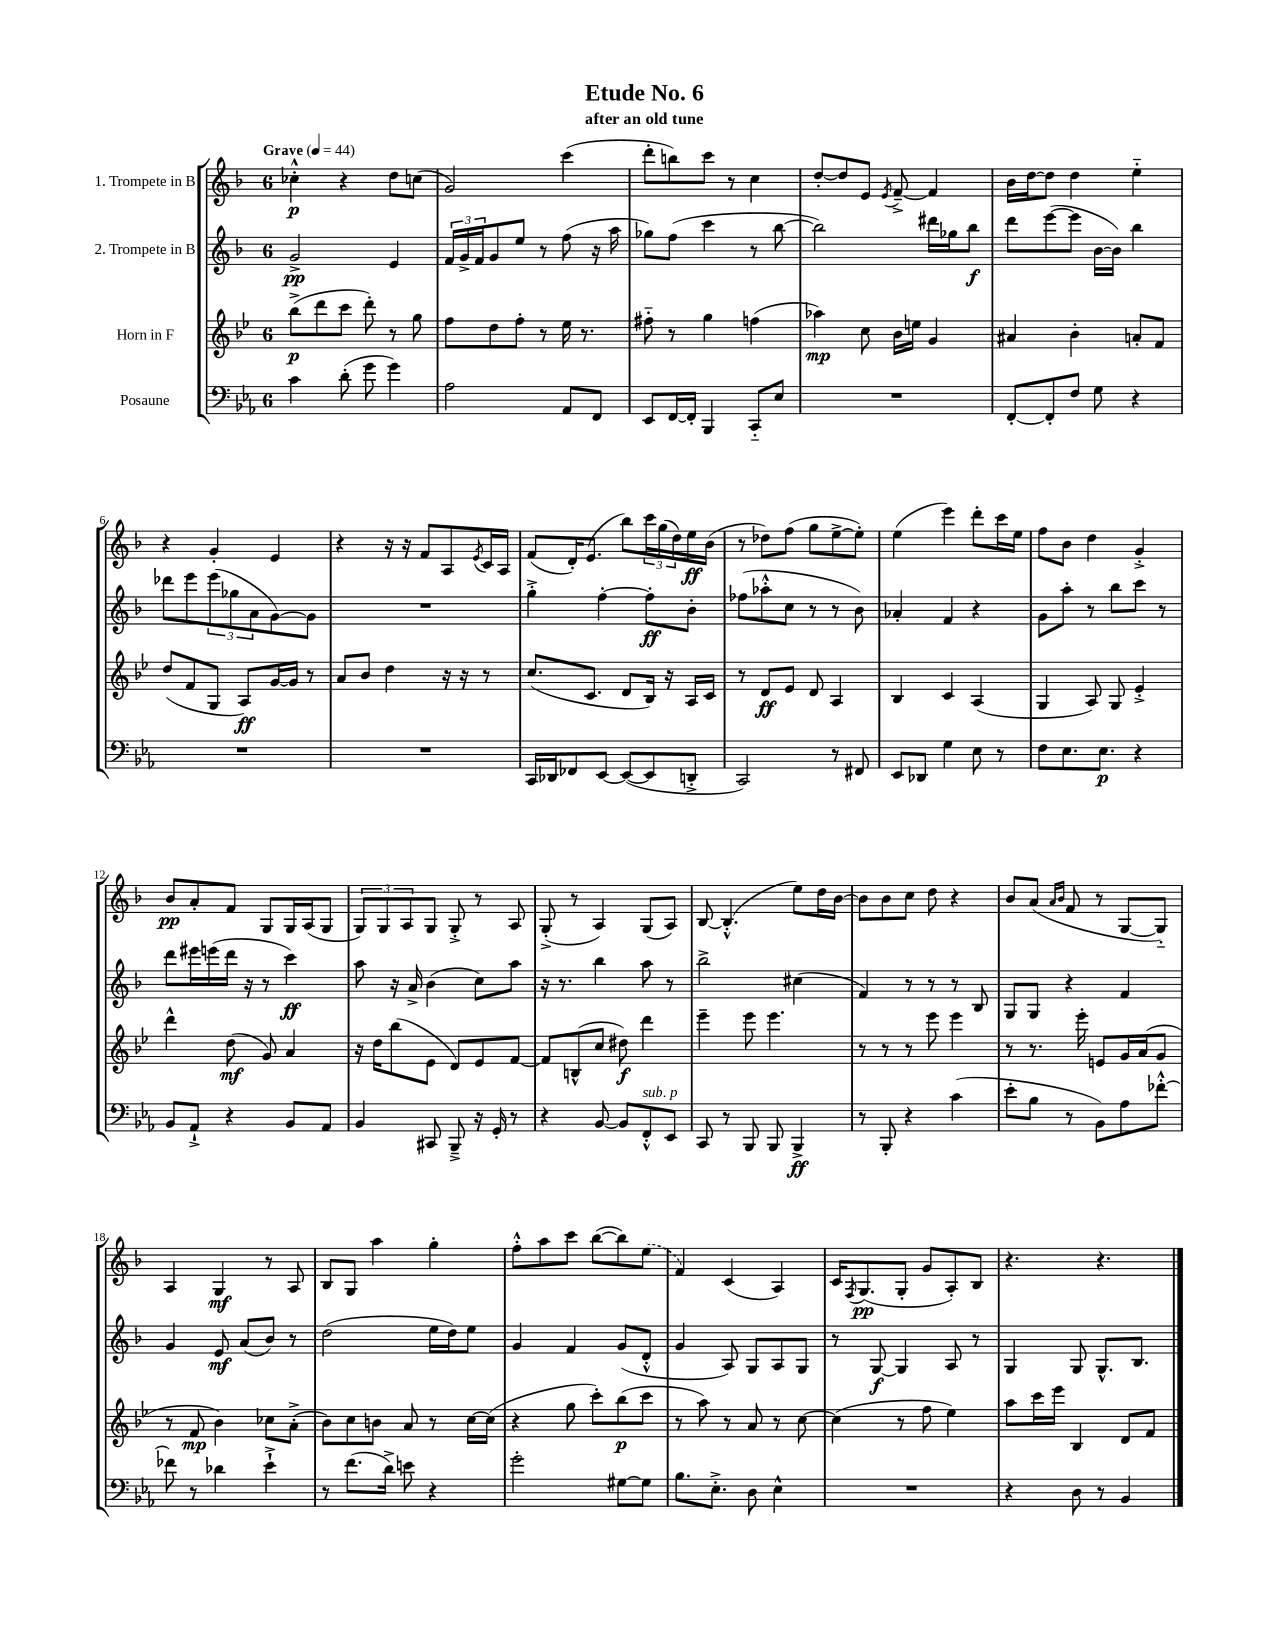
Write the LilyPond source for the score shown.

\header { title = "Etude No. 6" subtitle = "after an old tune" }
<<
\new StaffGroup <<
\new Staff = "s0" \with { instrumentName = "1. Trompete in B" } {
    \clef treble \key f \major \once \override Staff.TimeSignature.style = #'single-digit \time 6/8 \tempo "Grave" 4 = 44
    ces''4-.-^\p r4 d''8 c''8( |
    g'2) c'''4( |
    d'''8-. b''8) c'''8 r8 c''4 |
    d''8~-. d''8 e'8 \acciaccatura { e'8 } f'8~---> f'4 |
    bes'16 d''16~ d''8 d''4 e''4-_ |
    r4 g'4-. e'4 |
    r4 r16 r16 f'8 a8 \acciaccatura { e'8 } c'16 a16 |
    f'8( d'16-.) e'8.( bes''8) \tuplet 3/2 { c'''16 g''16( d''16) } e''16\ff bes'16( |
    r8 des''8) f''8( g''8 e''8~-> e''8-.) |
    e''4( e'''4) d'''8-. c'''16 e''16 |
    f''8 bes'8 d''4 g'4-.-> |
    bes'8\pp a'8-. f'8 g8 g16 a16( g8 |
    \tuplet 3/2 { g8) g8 a8 } g8 g8-.-> r8 a8 |
    g8-.->( r8 a4) g8( a8) |
    bes8~ bes4.-.-^( e''8) d''16 bes'16~ |
    bes'8 bes'8 c''8 d''8 r4 |
    bes'8 a'8( \grace { a'16 bes'16 } f'8 r8 g8~ g8-_) |
    a4 g4\mf r8 a8 |
    bes8 g8 a''4 g''4-. |
    f''8-.-^ a''8 c'''8 bes''8~( bes''8) \once \slurDashed e''8( |
    f'4) c'4( a4) |
    c'16 \acciaccatura { f8 } g8.\pp( g8-. g'8 a8-.) bes8 |
    r4. r4. \bar "|." |
}
\new Staff = "s1" \with { instrumentName = "2. Trompete in B" } {
    \clef treble \key f \major \once \override Staff.TimeSignature.style = #'single-digit \time 6/8
    g'2->\pp e'4 |
    \tuplet 3/2 { f'16 g'16-> f'16 } g'8 e''8 r8 f''8( r16 a''16 |
    ges''8) f''8( c'''4 r8 bes''8~ |
    bes''2) dis'''16 ges''16 bes''8\f |
    d'''8 e'''8~( e'''8 bes'16~ bes'16) bes''4 |
    des'''8 e'''8 \tuplet 3/2 { e'''8( ges''8 a'8 } g'8~) g'8 |
    R2. |
    g''4-.-> f''4~-. f''8-.\ff bes'8-. |
    fes''8( aes''8-.-^ c''8 r8 r8 bes'8) |
    aes'4-. f'4 r4 |
    g'8 a''8-. r8 bes''8 c'''8 r8 |
    d'''8 eis'''16 e'''16( d'''16 r16 r8 c'''4\ff) |
    a''8 r16 a'16-> bes'4( c''8) a''8 |
    r16 r8. bes''4 a''8 r8 |
    bes''2-> cis''4( |
    f'4) r8 r8 r8 bes8 |
    g8 g8 r4 f'4 |
    g'4 e'8\mf a'8( bes'8) r8 |
    d''2( e''16 d''16) e''8 |
    g'4 f'4 g'8( d'8-.-^ |
    g'4 a8) g8 a8 g8 |
    r8 g8~\f g4 a8 r8 |
    g4 g8 g8.-^ bes8. \bar "|." |
}
\new Staff = "s2" \with { instrumentName = "Horn in F" } {
    \clef treble \key bes \major \once \override Staff.TimeSignature.style = #'single-digit \time 6/8
    bes''8->\p( d'''8 c'''8 d'''8-.) r8 g''8 |
    f''8 d''8 f''8-. r8 ees''16 r8. |
    fis''8-_ r8 g''4 f''4( |
    aes''4\mp) c''8 bes'16 e''16 g'4 |
    ais'4 bes'4-. a'8-. f'8 |
    d''8( f'8 g8 a8\ff) g'16~ g'16 r8 |
    a'8 bes'8 d''4 r16 r16 r8 |
    c''8.( c'8. d'8 bes16) r16 a16 c'16 |
    r8 d'8\ff ees'8 d'8 a4 |
    bes4 c'4 a4( |
    g4 a8) g8 ees'4-.-> |
    d'''4-^ d''8\mf( g'8) a'4 |
    r16 d''16 bes''8( ees'8 d'8) ees'8 f'8~ |
    f'8 b8-^( c''8 dis''8\f) d'''4 |
    ees'''4-- ees'''8 ees'''4. |
    r8 r8 r8 ees'''8 ees'''4 |
    r8 r8. ees'''16-. e'8 g'16 a'16( g'8 |
    r8 f'8\mp bes'4) ces''8 a'8-.->( |
    bes'8) c''8 b'8 a'8 r8 c''16~ c''16( |
    r4 g''8 c'''8-.) bes''8\p( c'''8 |
    r8 a''8) r8 a'8 r8 c''8~ |
    c''4( r8 f''8 ees''4) |
    a''8 c'''16 ees'''16 bes4 d'8 f'8 \bar "|." |
}
\new Staff = "s3" \with { instrumentName = "Posaune" } {
    \clef bass \key ees \major \once \override Staff.TimeSignature.style = #'single-digit \time 6/8
    c'4 d'8-.( g'8 g'4) |
    aes2 aes,8 f,8 |
    ees,8 f,16~ f,16-. bes,,4 c,8-_ ees8 |
    R2. |
    f,8~-. f,8-. f8 g8 r4 |
    R2. |
    R2. |
    c,16 des,16 fes,8 ees,8~ ees,8~( ees,8 d,8-.-> |
    c,2) r8 fis,8 |
    ees,8 des,8 g4 ees8 r8 |
    f8 ees8. ees8.\p r4 |
    bes,8 aes,8-!-> r4 bes,8 aes,8 |
    bes,4 cis,8 bes,,8---> r16 g,16-. r8 |
    r4 bes,8~ bes,8 f,8-.-^^\markup { \italic "sub. p" } ees,8 |
    c,8 r8 bes,,8 bes,,8 bes,,4->\ff |
    r8 bes,,8-. r4 c'4( |
    ees'8-. bes8 r8 bes,8) aes8 fes'8~-.-^ |
    fes'8 r8 des'4 ees'4-!-> |
    r8 f'8.( d'16->) e'8 r4 |
    g'2-. gis8~ gis8 |
    bes8. ees8.-.-> d8 ees4-^ |
    R2. |
    r4 d8 r8 bes,4 \bar "|." |
}
>>
>>
